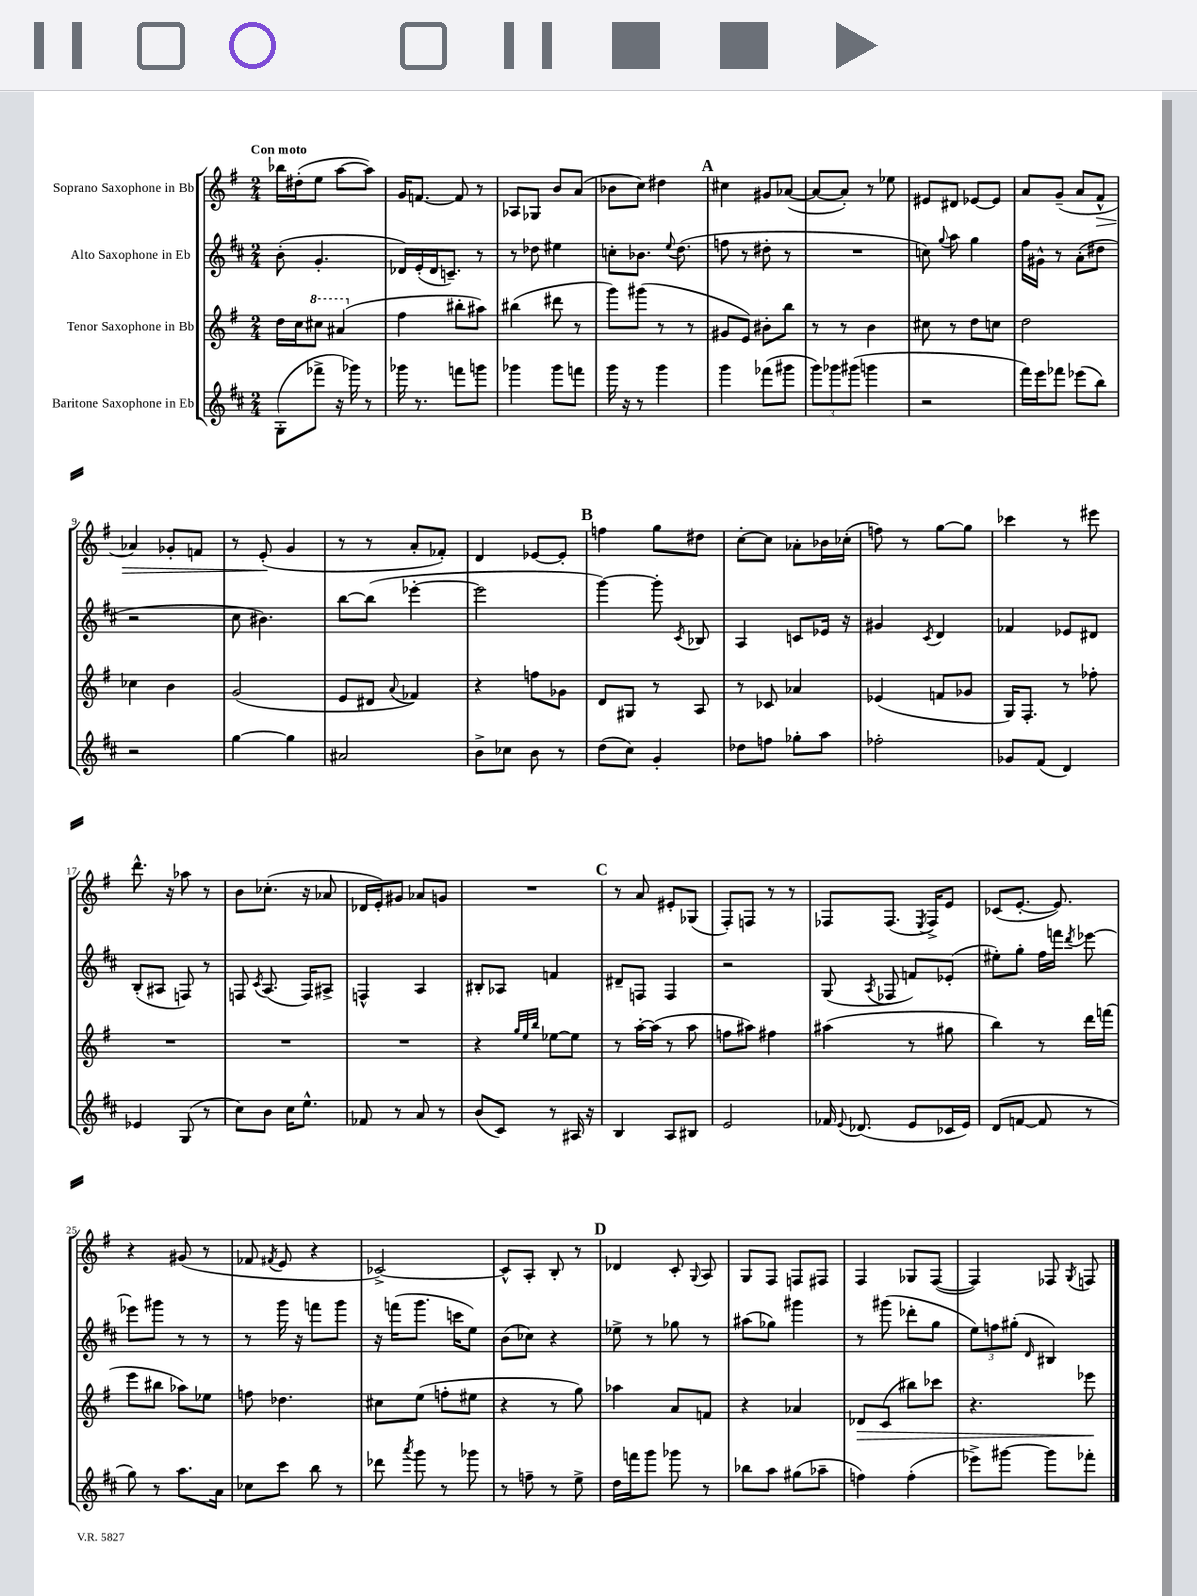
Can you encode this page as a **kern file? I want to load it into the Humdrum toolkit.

**kern	**kern	**kern	**kern
*staff4	*staff3	*staff2	*staff1
*clefG2	*clefG2	*clefG2	*clefG2
*k[f#c#]	*k[f#]	*k[f#c#]	*k[f#]
*M2/4	*M2/4	*M2/4	*M2/4
(8G'	16dd	(8b'	16bb-
.	16cc	.	(16dd#'
8fff-^	8ccc#	4.g'	8ee
16r	(4aa#	.	[8aa
16ggg-)	.	.	.
8r	.	.	8aa])
=	=	=	=
16ggg-	4ff#	16d-)	16g
8.r	.	(16e'	[8.f
.	.	16d-	.
.	.	8.c~)	.
8fff	8bb#'	.	8f]
8ggg	8aa#)	8r	8r
=	=	=	=
4ggg-	(4bb#	8r	8A-
.	.	8dd-	8G-
8ggg-	8ddd#	4ee#	8b
8fff	8r	.	(8a
=	=	=	=
16ggg	8ggg)	8cc'	8b-
16r	.	.	.
8r	(8ggg#	8.b-	8cc)
4ggg	8r	.	4dd#
.	.	8qqee	.
.	.	(8.dd	.
.	8r	.	.
=	=	=	=
4ggg	8g#	8ff	4cc#
.	8e)	8r	.
(8fff-	8b#'	8dd#'	8g#
8ggg#	8bb	8r	([8a-
=	=	=	=
12ggg)	8r	2r	8a-_
12ggg-	.	.	.
.	8r	.	8a-'])
(12ggg#	.	.	.
4ggg	4b	.	8r
.	.	.	8ee-
=	=	=	=
2r	8cc#	8cc)	8e#
.	.	8qqgg	.
.	8r	8aa	8d#
.	8dd	4gg	[8e-
.	8cc	.	8e-]
=	=	=	=
16fff#)	2dd	16ff#	8a
16eee	.	16g#^^	.
8fff-	.	8r	(8g~
(8eee-	.	(8a'	8a
8bb)	.	8dd#	8f#^^
=	=	=	=
2r	4cc-	2r	4a-)
.	4b	.	8g-'
.	.	.	8f
=	=	=	=
[4gg	(2g	8cc#	8r
.	.	4.b#)	(8e'
4gg]	.	.	4g
=	=	=	=
2a#	8e	[8bb	8r
.	8d#	(8bb]	8r
.	8qqa	.	.
.	4f-)	[4eee-'	8a'
.	.	.	8f-')
=	=	=	=
8b^	4r	2eee-]	4d
8cc-	.	.	.
8b	8ff	.	[8e-
8r	8g-	.	8e-']
=	=	=	=
(8dd	8d	[4ggg)	4ff
8cc#)	8G#	.	.
4g'	8r	8ggg']	8gg
.	.	8qc#	.
.	8A	8B-	8dd#
=	=	=	=
8dd-	8r	4A	[8cc'
8ff	8c-	.	8cc]
8gg-'	4a-	8c	8a-'
8aa	.	16e-	16b-
.	.	16r	(16cc-'
=	=	=	=
2ff-'	(4e-	4g#	8ff)
.	.	.	8r
.	.	8qc#	.
.	8f	4d	[8gg
.	8g-	.	8gg]
=	=	=	=
8g-	16G)	4f-	4ccc-
.	8.F#'	.	.
(8f#	.	.	.
4d)	8r	8e-	8r
.	8ff-'	8d#	8eee#
=	=	=	=
4e-	2r	(8B'	8.ddd^^
.	.	8A#	.
.	.	.	16r
(8G	.	8F)	8aa-
8r	.	8r	8r
=	=	=	=
8cc#)	2r	8F	8b
.	.	8qc#	.
8b	.	(8.A	(8.cc-'
16cc#	.	.	.
8.ee^^	.	16F)	16r
.	.	8A#^	8a-
=	=	=	=
8f-	2r	4F^^	16d-
.	.	.	16e')
8r	.	.	8g#
8a	.	4A	8a-
8r	.	.	8g
=	=	=	=
(8b	4r	8B#'	2r
8c#)	.	8A-	.
.	32qqgg	.	.
.	32qqee	.	.
.	32qqbb	.	.
8r	[8ee-	4f	.
16A#	8ee-]	.	.
16r	.	.	.
=	=	=	=
4B	8r	8d#~	8r
.	[16aa'	8F	8a
.	(16aa]	.	.
8A	8r	4F	8e#'
8B#	8aa	.	(8G-
=	=	=	=
2e	8ff	2r	8F#')
.	8aa#)	.	8F
.	4ff#	.	8r
.	.	.	8r
=	=	=	=
16f-	(4aa#	(8G	8F-
8qqe	.	.	.
(8.d-	.	.	.
.	.	8qA	.
.	.	8F-	(8.F-
8e	8r	8f)	.
.	.	.	8qE
.	.	.	16F-^)
16c-	8gg#	(8e-'	8e
16e)	.	.	.
=	=	=	=
(8d	4bb)	8ee#')	(8c-
[8f	.	8gg'	[8.e'
8f]	8r	16ff#	.
.	.	16fff	8.e])
.	.	8qddd	.
8r	16ddd	[8eee-	.
.	(16fff	.	.
=	=	=	=
8gg)	8eee	8eee-]	4r
8r	8bb#	8ggg#	.
8.aa	8aa-)	8r	(8g#
.	8ee-	8r	8r
16a	.	.	.
=	=	=	=
8cc-	8ff	8r	8f-
.	.	.	8qf#
8ccc#	4.dd-	16ggg	8e
.	.	16r	.
8bb	.	8fff	4r
8r	.	8ggg	.
=	=	=	=
8ddd-	8cc#	16r	[2c-^)
.	.	(16fff	.
8qaaa	.	.	.
8ggg	(8ee	8.ggg	.
8r	8ff'	.	.
.	.	16ccc	.
8ggg-	8ee#	8ee)	.
=	=	=	=
8r	4r	(8b	8c-^^]
8ff~	.	8cc-)	8A'
8r	8r	4r	8B'
8ee^	8gg)	.	8r
=	=	=	=
16dd	4aa-	8ee-^	4d-
16fff	.	.	.
8ggg	.	8r	.
8ggg-	8a	8gg-	8c'
.	.	.	8qqG
8r	8f	8r	8A
=	=	=	=
8bb-	4r	(8aa#	8G
8aa	.	8gg-)	8F#
(8gg#	4a-	4ggg#	8F
8aa-~	.	.	8F#
=	=	=	=
4ff)	8d-	8r	4F#
.	(8c	(8ggg#	.
(4ff'	8bb#)	8ddd-'	8G-
.	8ccc-	8gg	([8F#
=	=	=	=
8eee-^)	4.r	12ee)	4F#])
.	.	12ff	.
[8ggg#	.	.	.
.	.	(12gg#'	.
.	.	16qqd	.
8ggg#]	.	4B#)	8F-
.	.	.	8qG
8fff-'	8eee-	.	8F
==	==	==	==
*-	*-	*-	*-
